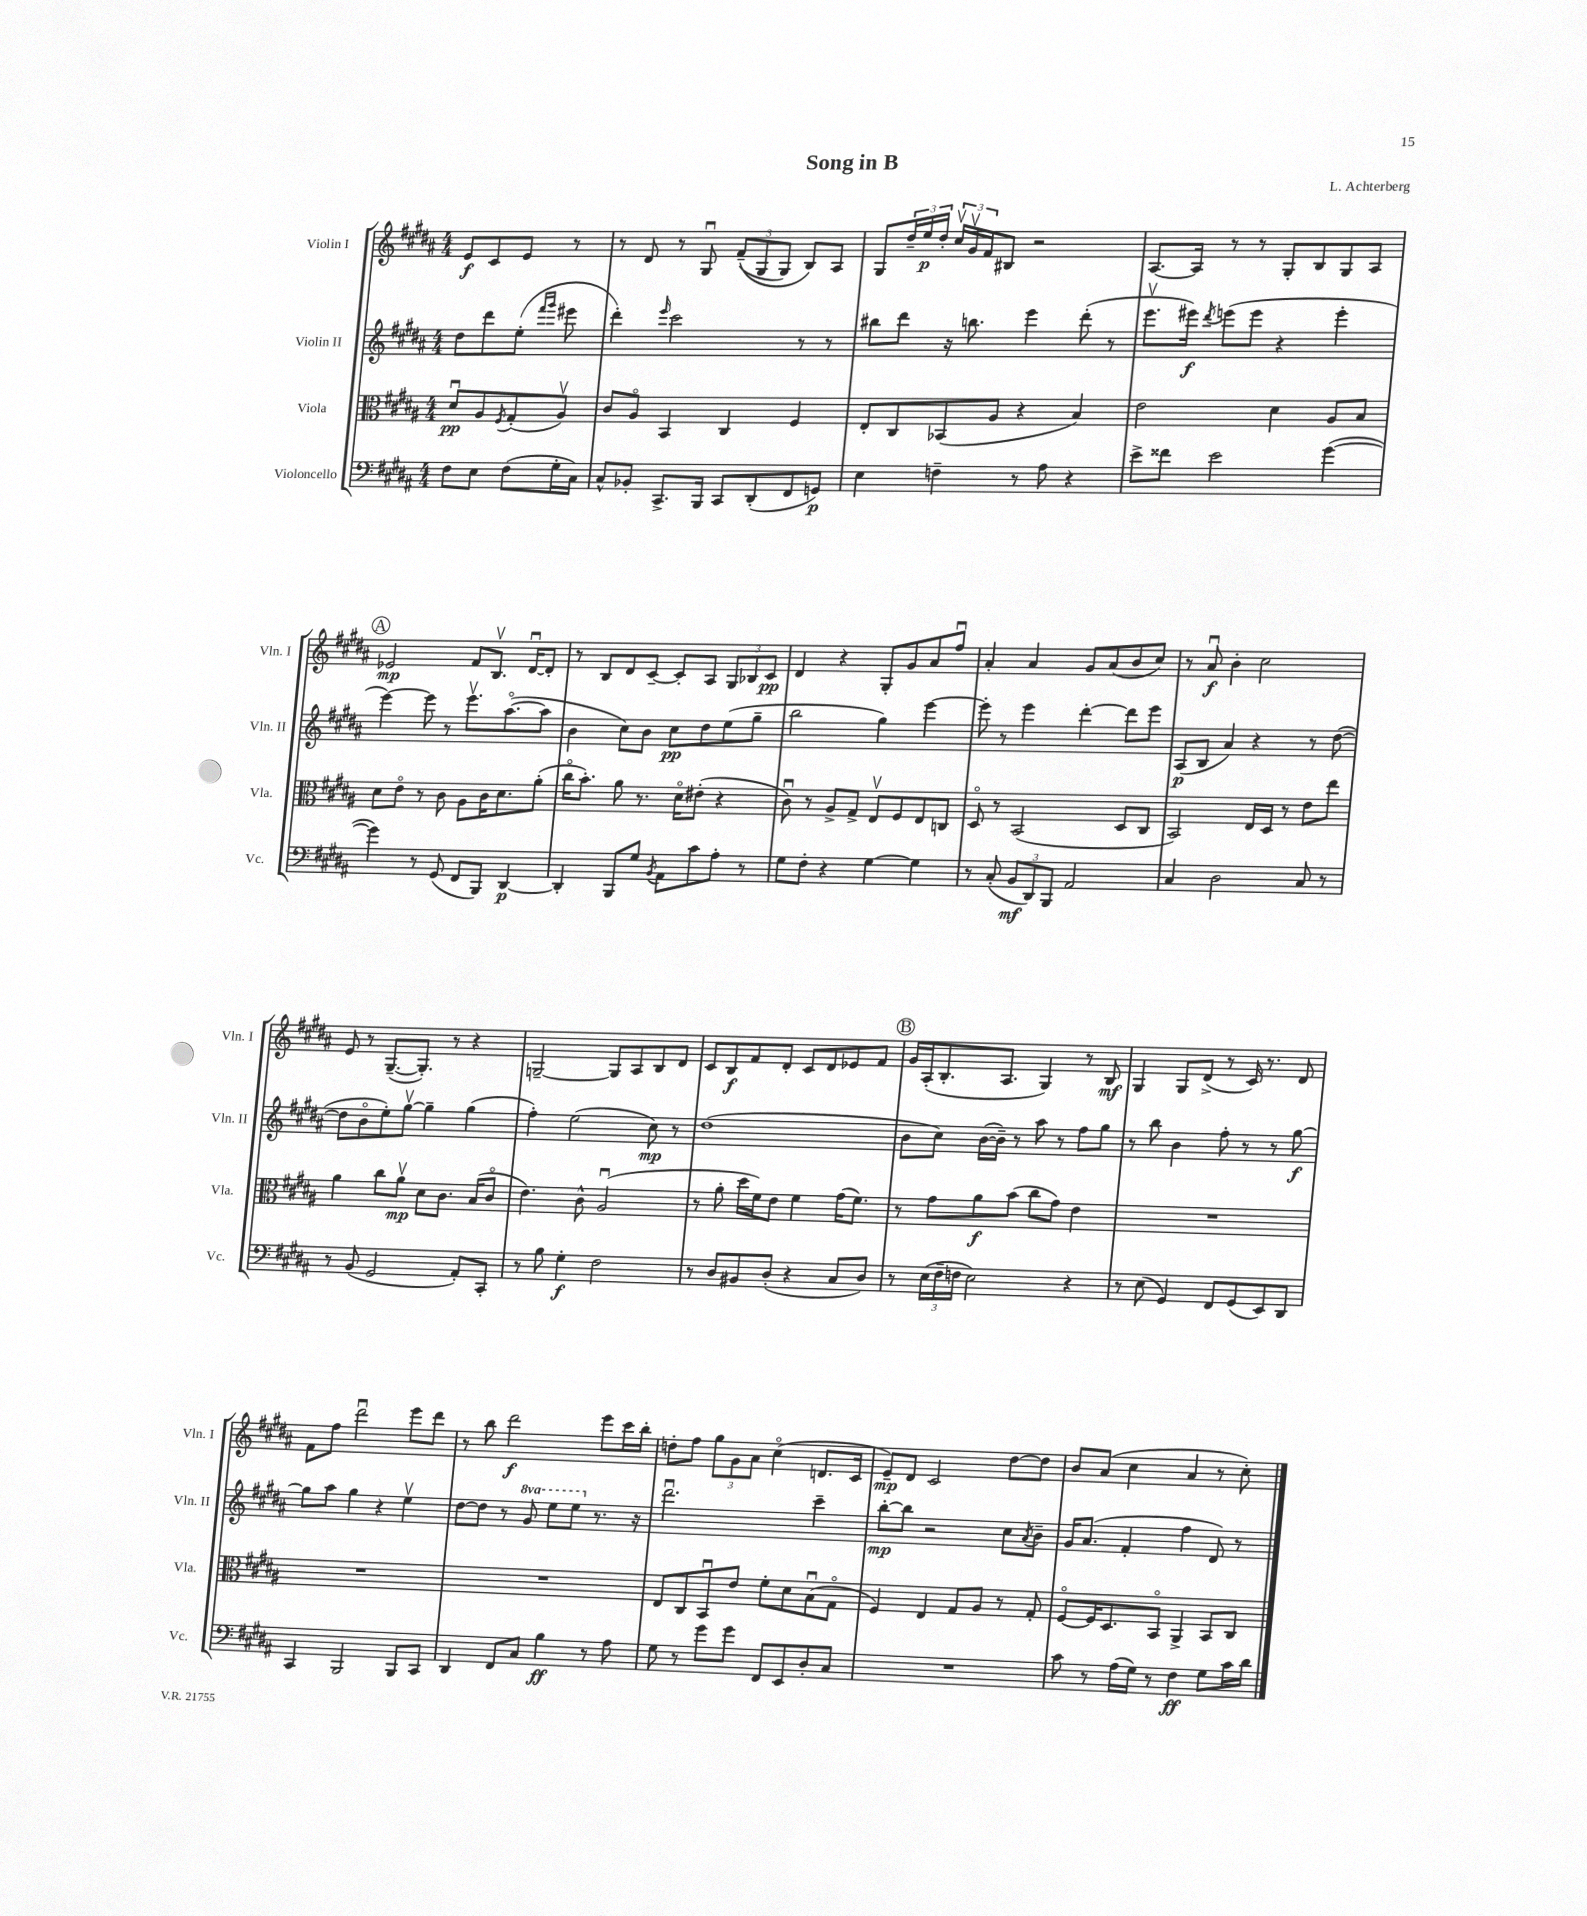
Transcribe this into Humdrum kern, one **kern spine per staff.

**kern	**dynam	**kern	**dynam	**kern	**dynam	**kern	**dynam
*part4	*part4	*part3	*part3	*part2	*part2	*part1	*part1
*staff4	*staff4	*staff3	*staff3	*staff2	*staff2	*staff1	*staff1
*I"Violoncello	*	*I"Viola	*	*I"Violin II	*	*I"Violin I	*
*I'Vc.	*	*I'Vla.	*	*I'Vln. II	*	*I'Vln. I	*
*clefF4	*	*clefC3	*	*clefG2	*	*clefG2	*
*k[f#c#g#d#a#]	*	*k[f#c#g#d#a#]	*	*k[f#c#g#d#a#]	*	*k[f#c#g#d#a#]	*
*M4/4	*	*M4/4	*	*M4/4	*	*M4/4	*
=	=	=	=	=	=	=	=
8F#\L	.	8d#u/L	pp	8dd#\L	.	8e/L	f
8E\J	.	8A#/	.	8ddd#\	.	8c#/	.
.	.	8qF#/	.	.	.	.	.
(8F#\L	.	(8G#'/	.	(8ee'\J	.	8e/J	.
.	.	.	.	16qqfff#/LL	.	.	.
.	.	.	.	16qqggg#/JJ	.	.	.
16G#'\L	.	8A#v/J)	.	8eee#X\	.	8r	.
16C#\JJ)	.	.	.	.	.	.	.
=1	=1	=1	=1	=1	=1	=1	=1
8C#^^/L	.	8c#/L	.	4ddd#'\)	.	8r	.
8BB-X'/J	.	8A#/J	.	.	.	8d#/	.
.	.	.	.	16qqeee/	.	.	.
8.CC#^/L	.	4BB/	.	2ccc#\	.	8r	.
.	.	.	.	.	.	8G#u/	.
16BBB/Jk	.	.	.	.	.	.	.
8CC#/L	.	4C#/	.	.	.	((12f#~/L	.
.	.	.	.	.	.	12G#/	.
(8DD#'/	.	.	.	.	.	.	.
.	.	.	.	.	.	12G#/J)	.
8FF#/	.	4F#/	.	8r	.	8B/L)	.
8GGn/J)	p	.	.	8r	.	8A#/J	.
=2	=2	=2	=2	=2	=2	=2	=2
4E\	.	8E'/L	.	8bb#X\L	.	8G#/L	.
.	.	8C#/	.	8ddd#\J	.	24dd#~/L	.
.	.	.	.	.	.	24ee/	p
.	.	.	.	.	.	24dd#'/JJ	.
4Fn~\	.	(8BB-X/	.	16r	.	24cc#v/LL	.
.	.	.	.	.	.	24g#v/	.
.	.	.	.	8.bbn\	.	.	.
.	.	.	.	.	.	24f#/J	.
.	.	8A#/J	.	.	.	8B#X/J	.
8r	.	4r	.	4eee\	.	2r	.
8A#\	.	.	.	.	.	.	.
4r	.	4B/)	.	(8ddd#'\	.	.	.
.	.	.	.	8r	.	.	.
=3	=3	=3	=3	=3	=3	=3	=3
8e^\L	.	2e\	.	8.eeev\L	.	[8.A#/L	.
8f##X\J	.	.	.	.	.	.	.
.	.	.	.	16eee#X\Jk)	f	16A#/Jk]	.
.	.	.	.	8qddd#/	.	.	.
2e\	.	.	.	(8eeen\L	.	8r	.
.	.	.	.	8eee\J	.	8r	.
.	.	4d#\	.	4r	.	8G#'/L	.
.	.	.	.	.	.	8B/	.
([4g#\	.	8A#/L	.	4eee'\	.	8G#/	.
.	.	8B/J	.	.	.	8A#/J	.
!!LO:LB:g=z
!!LO:REH:place=s1:t=A
=4	=4	=4	=4	=4	=4	=4	=4
4g#\])	.	8d#\L	.	[4eee\)	.	2e-X/	mp
.	.	8e\J	.	.	.	.	.
8r	.	8r	.	8eee\]	.	.	.
(8GG#/	.	8c#\	.	8r	.	.	.
8FF#/L	.	8A#\L	.	8.eeev\L	.	8f#/L	.
8BBB/J)	.	16c#\K	.	.	.	8.Bv/J	.
.	.	8.d#\	.	([8.aa#\	.	.	.
[4DD#/	p	.	.	.	.	.	.
.	.	.	.	.	.	[16d#u/KL	.
.	.	(8a#'\J	.	8aa#\J]	.	8d#'/J]	.
=5	=5	=5	=5	=5	=5	=5	=5
4DD#'/]	.	16cc#\KL	.	4b\	.	8r	.
.	.	8.b'\J)	.	.	.	.	.
.	.	.	.	.	.	8B/L	.
8BBB/L	.	8a#\	.	8cc#\L)	.	8d#/	.
8G#/J	.	8.r	.	8b\J	.	[8c#~/J	.
8qBB/	.	.	.	.	.	.	.
8AA#\L	.	.	.	8cc#\L	pp	8c#'/L]	.
.	.	16d#\KL	.	.	.	.	.
8c#\	.	(8e#X'\J	.	8dd#\	.	8A#/J	.
8A#'\J	.	4r	.	(8ee\	.	12G#/L	.
.	.	.	.	.	.	12B-X/	.
8r	.	.	.	8gg#~\J	.	.	.
.	.	.	.	.	.	12c#/J	pp
=6	=6	=6	=6	=6	=6	=6	=6
8G#\L	.	8c#u\)	.	2bb\	.	4d#/	.
8F#'\J	.	8r	.	.	.	.	.
4r	.	8A#^/L	.	.	.	4r	.
.	.	8G#^/J	.	.	.	.	.
[4G#\	.	8Ev/L	.	4gg#\)	.	8G#'/L	.
.	.	8F#/	.	.	.	8g#/	.
4G#\]	.	8E/	.	[4eee\	.	8a#/	.
.	.	8Cn/J	.	.	.	8ff#u/J	.
=7	=7	=7	=7	=7	=7	=7	=7
8r	.	8D#/	.	8eee'\]	.	4a#'/	.
(8C#'/	.	8r	.	8r	.	.	.
12BB/L	mf	(2BB/	.	4eee\	.	4a#/	.
12DD#/)	.	.	.	.	.	.	.
12BBB/J	.	.	.	.	.	.	.
2AA#/	.	.	.	[4ddd#'\	.	8g#/L	.
.	.	.	.	.	.	(8a#/	.
.	.	8D#/L	.	8ddd#\L]	.	8b/	.
.	.	8C#/J	.	8eee\J	.	8cc#/J)	.
=8	=8	=8	=8	=8	=8	=8	=8
4C#/	.	2BB/)	.	(8A#/L	p	8r	.
.	.	.	.	8B/J	.	8a#u/	f
2D#\	.	.	.	4a#/)	.	4b'\	.
.	.	16E/LL	.	4r	.	2cc#\	.
.	.	16D#/JJ	.	.	.	.	.
.	.	8r	.	.	.	.	.
8C#/	.	8e\L	.	8r	.	.	.
8r	.	8ee\J	.	([8dd#\	.	.	.
!!LO:LB:g=z
=9	=9	=9	=9	=9	=9	=9	=9
8r	.	4a#\	.	8dd#\L]	.	8e/	.
(8BB/	.	.	.	8b\	.	8r	.
2GG#/	.	8cc#\L	.	8ee'\)	.	([8.G#~/L	.
.	.	8a#v\J	mp	[8gg#v\J	.	.	.
.	.	.	.	.	.	8.G#'/J])	.
.	.	8d#\L	.	4gg#~\]	.	.	.
.	.	8.c#\J	.	.	.	8r	.
8AA#'/L)	.	.	.	(4gg#\	.	4r	.
.	.	(16B/KL	.	.	.	.	.
8CC#'/J	.	8c#/J	.	.	.	.	.
=10	=10	=10	=10	=10	=10	=10	=10
8r	.	4.e\)	.	4ff#'\)	.	[2Gn~/	.
8B\	.	.	.	.	.	.	.
4G#'\	f	.	.	(2ee\	.	.	.
.	.	8c#^^\	.	.	.	.	.
2F#\	.	(2A#u/	.	.	.	8G/L]	.
.	.	.	.	.	.	8A#/	.
.	.	.	.	8cc#\)	mp	8B/	.
.	.	.	.	8r	.	8d#/J	.
=11	=11	=11	=11	=11	=11	=11	=11
8r	.	8r	.	(1dd#	.	8c#/L	.
8D#/L	.	8a#'\	.	.	.	8B/	f
8BB#X/	.	16dd#\LL	.	.	.	8f#/	.
.	.	16f#\J)	.	.	.	.	.
(8D#'/J	.	8e\J	.	.	.	8d#'/J	.
4r	.	4f#\	.	.	.	8c#/L	.
.	.	.	.	.	.	8d#/	.
8C#/L	.	(16g#\KL	.	.	.	8e-X/	.
.	.	8.f#\J)	.	.	.	.	.
8D#/J)	.	.	.	.	.	8f#/J	.
!!LO:REH:place=s1:t=B
=12	=12	=12	=12	=12	=12	=12	=12
8r	.	8r	.	8b\L	.	16g#/LL	.
.	.	.	.	.	.	(16A#'/J	.
(24E\LL	.	8g#\L	.	8cc#\J)	.	8.B'/	.
24F#~\	.	.	.	.	.	.	.
24Fn\JJ	.	.	.	.	.	.	.
2E\)	.	8a#\	f	([16b\LL	.	.	.
.	.	.	.	16b~\JJ])	.	8.A#/J	.
.	.	(8b\J	.	8r	.	.	.
.	.	8cc#\L	.	8aa#\	.	4G#/)	.
.	.	8g#\J)	.	8r	.	.	.
4r	.	4e\	.	8ff#\L	.	8r	.
.	.	.	.	8gg#\J	.	8B/	mf
=13	=13	=13	=13	=13	=13	=13	=13
8r	.	1r	.	8r	.	4G#/	.
(8E\	.	.	.	8bb\	.	.	.
4GG#/)	.	.	.	4b\	.	8G#/L	.
.	.	.	.	.	.	(8d#^/J	.
8FF#/L	.	.	.	8ff#'\	.	8r	.
(8GG#/	.	.	.	8r	.	16c#/)	.
.	.	.	.	.	.	8.r	.
8EE/)	.	.	.	8r	.	.	.
8DD#/J	.	.	.	[8gg#\	f	8d#/	.
!!LO:LB:g=z
=14	=14	=14	=14	=14	=14	=14	=14
4CC#/	.	1r	.	8gg#\L]	.	8f#\L	.
.	.	.	.	8aa#\J	.	8ff#\J	.
2BBB/	.	.	.	4gg#\	.	2ddd#u\	.
.	.	.	.	4r	.	.	.
8BBB/L	.	.	.	4eev\	.	8eee\L	.
8CC#/J	.	.	.	.	.	8ddd#\J	.
=15	=15	=15	=15	=15	=15	=15	=15
4DD#/	.	1r	.	[8dd#\L	.	8r	.
.	.	.	.	8dd#\J]	.	8bb\	.
8FF#/L	.	.	.	8r	.	2ddd#\	f
*	*	*	*	*8va	*	*	*
8C#/J	.	.	.	8gg#/	.	.	.
4B\	ff	.	.	8eee\L	.	.	.
.	.	.	.	8eee\J	.	.	.
*	*	*	*	*X8va	*	*	*
8r	.	.	.	8.r	.	8eee\L	.
8A#\	.	.	.	.	.	16ccc#\L	.
.	.	.	.	16r	.	16bb'\JJ	.
=16	=16	=16	=16	=16	=16	=16	=16
8G#\	.	8E/L	.	2.ddd#u\	.	8ddn'\L	.
8r	.	8C#/	.	.	.	8ff#\J	.
8g#\L	.	8BBu/	.	.	.	12gg#\L	.
.	.	.	.	.	.	12g#\	.
8g#\J	.	8e/J	.	.	.	.	.
.	.	.	.	.	.	12a#\J	.
8FF#/L	.	8f#'\L	.	.	.	(4cc#\	.
8EE/	.	8d#\	.	.	.	.	.
8D#'/	.	(8Bu\	.	4ccc#~\	.	8.dn/L	.
8C#/J	.	8G#\J	.	.	.	.	.
.	.	.	.	.	.	16c#/Jk	.
=17	=17	=17	=17	=17	=17	=17	=17
1r	.	4F#/)	.	[8bb'\L	mp	8e~/L)	mp
.	.	.	.	8bb\J]	.	8d#/J	.
.	.	4E/	.	2r	.	2c#/	.
.	.	8G#/L	.	.	.	.	.
.	.	8A#/J	.	.	.	.	.
.	.	8r	.	8cc#\L	.	[8dd#\L	.
.	.	.	.	8qa#/	.	.	.
.	.	8G#'/	.	8b~\J	.	8dd#\J]	.
=18	=18	=18	=18	=18	=18	=18	=18
8c#\	.	[8F#/L	.	16g#/KL	.	8b/L	.
.	.	.	.	(8.a#/J	.	.	.
8r	.	16F#/K]	.	.	.	(8a#/J	.
.	.	8.D#/	.	.	.	.	.
(16A#\LL	.	.	.	4f#'/	.	4cc#\	.
16G#\JJ)	.	.	.	.	.	.	.
8r	.	8BB/J	.	.	.	.	.
4F#\	ff	4AA#^/	.	4ff#\	.	4a#/	.
8G#\L	.	8BB/L	.	8d#/)	.	8r	.
16c#\L	.	8C#/J	.	8r	.	8cc#'\)	.
16d#\JJ	.	.	.	.	.	.	.
==	==	==	==	==	==	==	==
*-	*-	*-	*-	*-	*-	*-	*-
